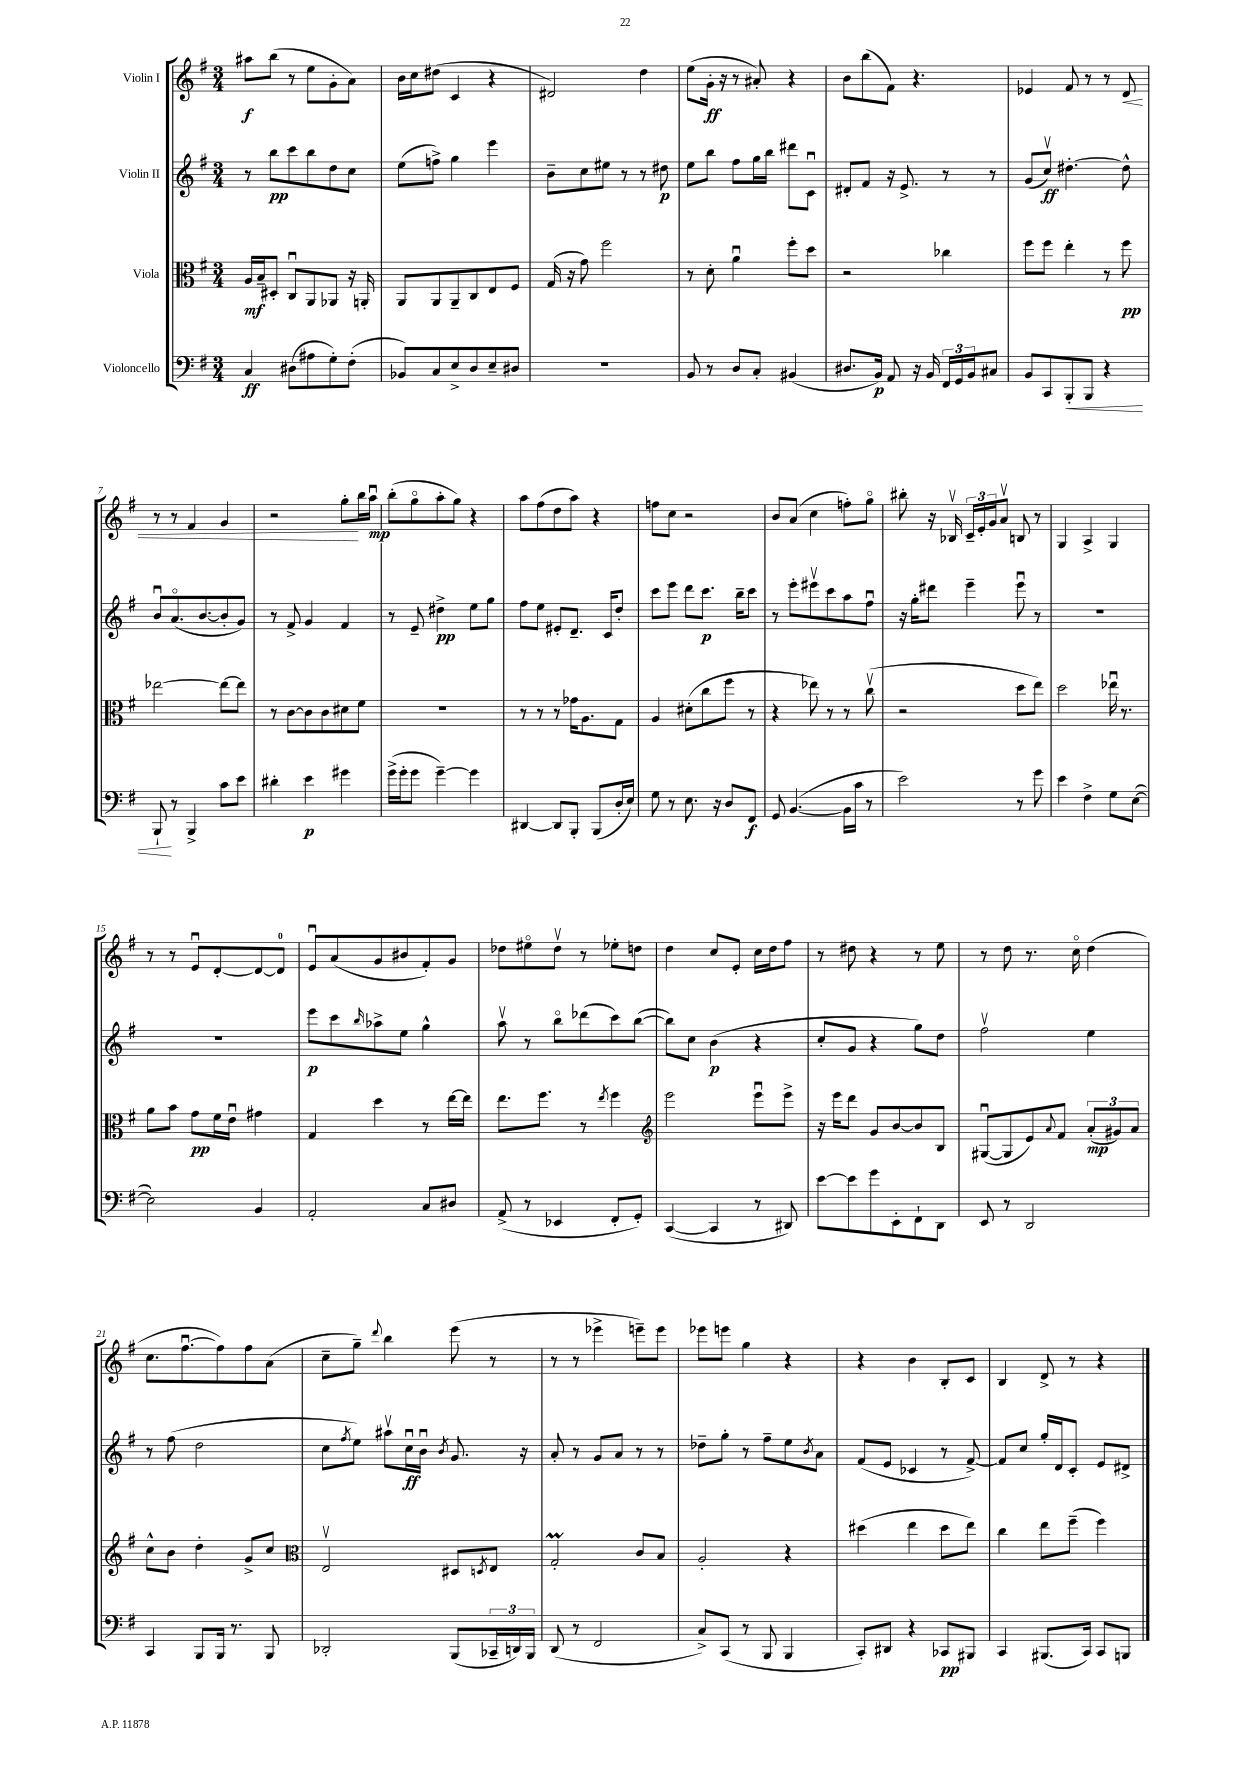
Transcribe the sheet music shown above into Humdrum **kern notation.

**kern	**kern	**kern	**kern
*staff4	*staff3	*staff2	*staff1
*clefF4	*clefC3	*clefG2	*clefG2
*k[f#]	*k[f#]	*k[f#]	*k[f#]
*M3/4	*M3/4	*M3/4	*M3/4
4C/	16A/LL	8r	8aa#\L
.	16B~/J	.	.
.	8D#'/J	8bb\L	(8bb\J
(8D#\L	8Cu/L	8ccc\	8r
8A#\	8AA/	8bb\	8ee\L
8G'\)	8AA-/J	8dd\	8g'\
(8F#'\J	16r	8cc\J	8a\J)
.	16AA'/	.	.
=	=	=	=
8BB-/L)	8AA/L	(8ee\L	16b\LL
.	.	.	16cc\J
8C/	8AA/	8ff^\J)	(8dd#\J
8E^/	8AA~/	4gg\	4c/
8D/	8C/	.	.
8E~/	8E/	4eee\	4r
8D#/J	8F#/J	.	.
=	=	=	=
2.r	(16G/	8b~\L	2d#/)
.	16r	.	.
.	8g\)	8cc\	.
.	2ff#\	8ee#\J	.
.	.	8r	.
.	.	8r	4dd\
.	.	8dd#\	.
=	=	=	=
8BB/	8r	8ee\L	(8ee\L
8r	8d'\	8bb\J	16g'\Jk
.	.	.	16r
8D/L	4au\	8ff#\L	8r
8C'/J	.	16gg\L	8a#'/)
.	.	16bb\JJ	.
(4BB#/	8ff#'\L	8ddd#\L	4r
.	8dd\J	8cu\J	.
=	=	=	=
8.D#/L	2r	8d#'/L	8b\L
.	.	8f#/J	(8bb\
16BB/Jk)	.	.	.
8AA/	.	16r	8f#\J)
.	.	8.e^/	.
16r	.	.	4.r
16BB/	.	.	.
24FF#/LL	4cc-\	8r	.
24GG/	.	.	.
24BB/J	.	.	.
8C#/J	.	8r	.
=	=	=	=
8BB/L	8ff#\L	(8g/L	4e-/
8CC/	8ff#\J	8ccv/J)	.
8BBB'/	4ee'\	[4.dd#'\	8f#/
8BBB/J	.	.	8r
4r	8r	.	8r
.	8ff#\	8dd#^^\]	8d/
=	=	=	=
8BBB`/	[2ee-\	8bu/L	8r
8r	.	(8.ao/	8r
4BBB^/	.	.	4f#/
.	.	[8.b/	.
8c\L	8ee-\_L	8b'/]	4g/
8e\J	8ee-\]J	8g/J)	.
=	=	=	=
4d#'\	8r	8r	2r
.	[8c\L	8f#^/	.
4e\	8c\]	4g/	.
.	8c\	.	.
4g#\	8d#\	4f#/	8gg'\L
.	8f#\J	.	16bb\L
.	.	.	16aau\JJ
=	=	=	=
(16g^\LL	2.r	8r	(8bb'\L
16g'\J	.	.	.
8g\J	.	8e~/	8ggo\
[4g~\)	.	4dd#^\	8aa'\
.	.	.	8gg\J)
4g\]	.	8ee\L	4r
.	.	8gg\J	.
=	=	=	=
[4DD#/	8r	8ff#\L	8aa\L
.	8r	8ee\J	(8ff#\
8DD#/]L	8r	8e#'/L	8dd\
8BBB'/J	16g-\LK	8.d~/J	8aa\J)
.	8.A\	.	.
(8BBB/L	.	.	4r
.	.	16c/LK	.
16D'/L	8G\J	8dd'/J	.
16E/JJ)	.	.	.
=	=	=	=
8G\	4A/	8ccc\L	8ff\L
8r	.	8eee\J	8cc\J
8.E\	(8d#'\L	8ddd\L	2r
.	8cc\	8.ccc\J	.
16r	.	.	.
8D/L	8ff#\J	.	.
.	.	16bb~\LK	.
8FF#/J	8r	8ccc\J	.
=	=	=	=
8GG/	4r	8r	8b/L
([4.BB/	.	8eee'\L	(8a/J
.	8ee-\)	8eee#v\	4cc\
.	8r	8ccc\	.
16BB\]LL	8r	8aa\	8ff'\L)
16c\JJ	.	.	.
8r	(8ccv\	8ff#u\J	8ggo\J
=	=	=	=
2e\)	2r	16r	8bb#'\
.	.	16gg'\LK	.
.	.	8ddd#\J	16r
.	.	.	16B-v/
.	.	4eee~\	24c~/LL
.	.	.	24e'/
.	.	.	24g/J
.	.	.	8av/J
8r	8dd\L	8eeeu\	8B/
8g\	8ee\J)	8r	8r
=	=	=	=
4e\	2dd\	2.r	4G/
4F#^\	.	.	4A^/
8G\L	16ee-u\	.	4G/
.	8.r	.	.
([8E\J	.	.	.
=	=	=	=
2E\])	8a\L	2.r	8r
.	8b\J	.	8r
.	8g\L	.	8eu/L
.	16f#\L	.	[8d'/
.	16eu\JJ	.	.
4BB/	4g#\	.	8d/_
.	.	.	8d/]J
=	=	=	=
2AA'/	4G/	8eee\L	8eu/L
.	.	8ccc\	(8a/
.	.	16qqbb/	.
.	4dd\	8aa-^\	8g/
.	.	8ee\J	8b#/
8C/L	8r	4gg^^\	8f#'/)
8D#/J	[16ee\LL	.	8g/J
.	16ee\]JJ	.	.
=	=	=	=
(8AA^/	8.ee\L	8aav\	8dd-\L
8r	.	8r	8ee#o\
.	8.ff#\J	.	.
4EE-/	.	8bbo\L	8dd-v\J
.	8r	(8ddd-\	8r
.	8qee/	.	.
8FF#'/L	4ff#\	8ccc\)	8ee-'\L
8GG'/J)	.	([8bb\J	8dd\J
=	=	=	=
*	*clefG2	*	*
([4CC/	2eee\	8bb\]L)	4dd\
.	.	8cc\J	.
4CC/]	.	(4b\	8cc/L
.	.	.	8e'/J
8r	8eeeu\L	4r	16cc\LL
.	.	.	16dd\J
8DD#/)	8eee^\J	.	8ff#\J
=	=	=	=
[8e\L	16r	8cc'/L	8r
.	16eee\LK	.	.
8e\]	8ddd\J	8g/J	8dd#\
8g\	8g/L	4r	4r
8EE'\	[8b/	.	.
8FF#`\	8b/]	8gg\L)	8r
8DD\J	8B/J	8dd\J	8ee\
=	=	=	=
8EE/	([8G#u/L	2ff#v\	8r
8r	8G#/]	.	8dd\
2DD/	8e/)	.	8.r
.	8qqa/	.	.
.	8f#/J	.	.
.	.	.	16cco\
.	(12a'/L	4ee\	(4dd\
.	12g#/)	.	.
.	12a/J	.	.
=	=	=	=
4CC/	8cc^^\L	8r	8.cc\L
.	8b\J	(8ff#\	.
.	.	.	[8.ff#u\
8BBB/L	4dd'\	2dd\	.
16BBB/Jk	.	.	8ff#\])
8.r	.	.	.
.	8g^/L	.	8ff#\
8BBB/	8cc/J	.	(8a\J
=	=	=	=
*	*clefC3	*	*
2DD-'/	2Ev/	8cc\L	8cc~\L
.	.	8qff#/	.
.	.	8ee\J)	8gg~\J)
.	.	.	8qqddd/
.	.	8aa#v\L	4bb\
.	.	16ccu\L	.
.	.	16bu\JJ	.
.	.	8qb/	.
(8BBB/L	8D#/L	8.g/	(8eee\
.	8qD/	.	.
24CC-~/L	8E/J	.	8r
24DD/)	.	.	.
.	.	16r	.
24BBB/JJ	.	.	.
=	=	=	=
(8DD/	2G'/	8a'/	8r
8r	.	8r	8r
2FF#/	.	8g/L	4eee-^\
.	.	8a/J	.
.	8c/L	8r	8eee~\L)
.	8B/J	8r	8eee\J
=	=	=	=
8C^/L)	2A'/	8dd-~\L	8eee-\L
(8CC/J	.	8gg'\J	8eee\J
8r	.	8r	4gg\
8BBB/	.	8ff#~\L	.
4BBB/	4r	8ee\	4r
.	.	8qb/	.
.	.	8a\J	.
=	=	=	=
8CC'/L)	(4dd#\	(8f#/L	4r
8DD#/J	.	8e/J	.
4r	4ee\	4c-/	4b\
8CC-/L	8dd#\L	8r	8B'/L
8BBB#/J	8ee\J)	[8f#^/)	8c/J
=	=	=	=
4CC/	4cc\	8f#/]L	4B/
.	.	8cc/J	.
(8.BBB#/L	8ee\L	16gg'/LL	8d^/
.	.	16d/J	.
.	(8ff#~\J	8c'/J	8r
16CC/Jk)	.	.	.
8CC/L	4ff#\)	8e/L	4r
8BBB/J	.	8d#^/J	.
==	==	==	==
*-	*-	*-	*-
